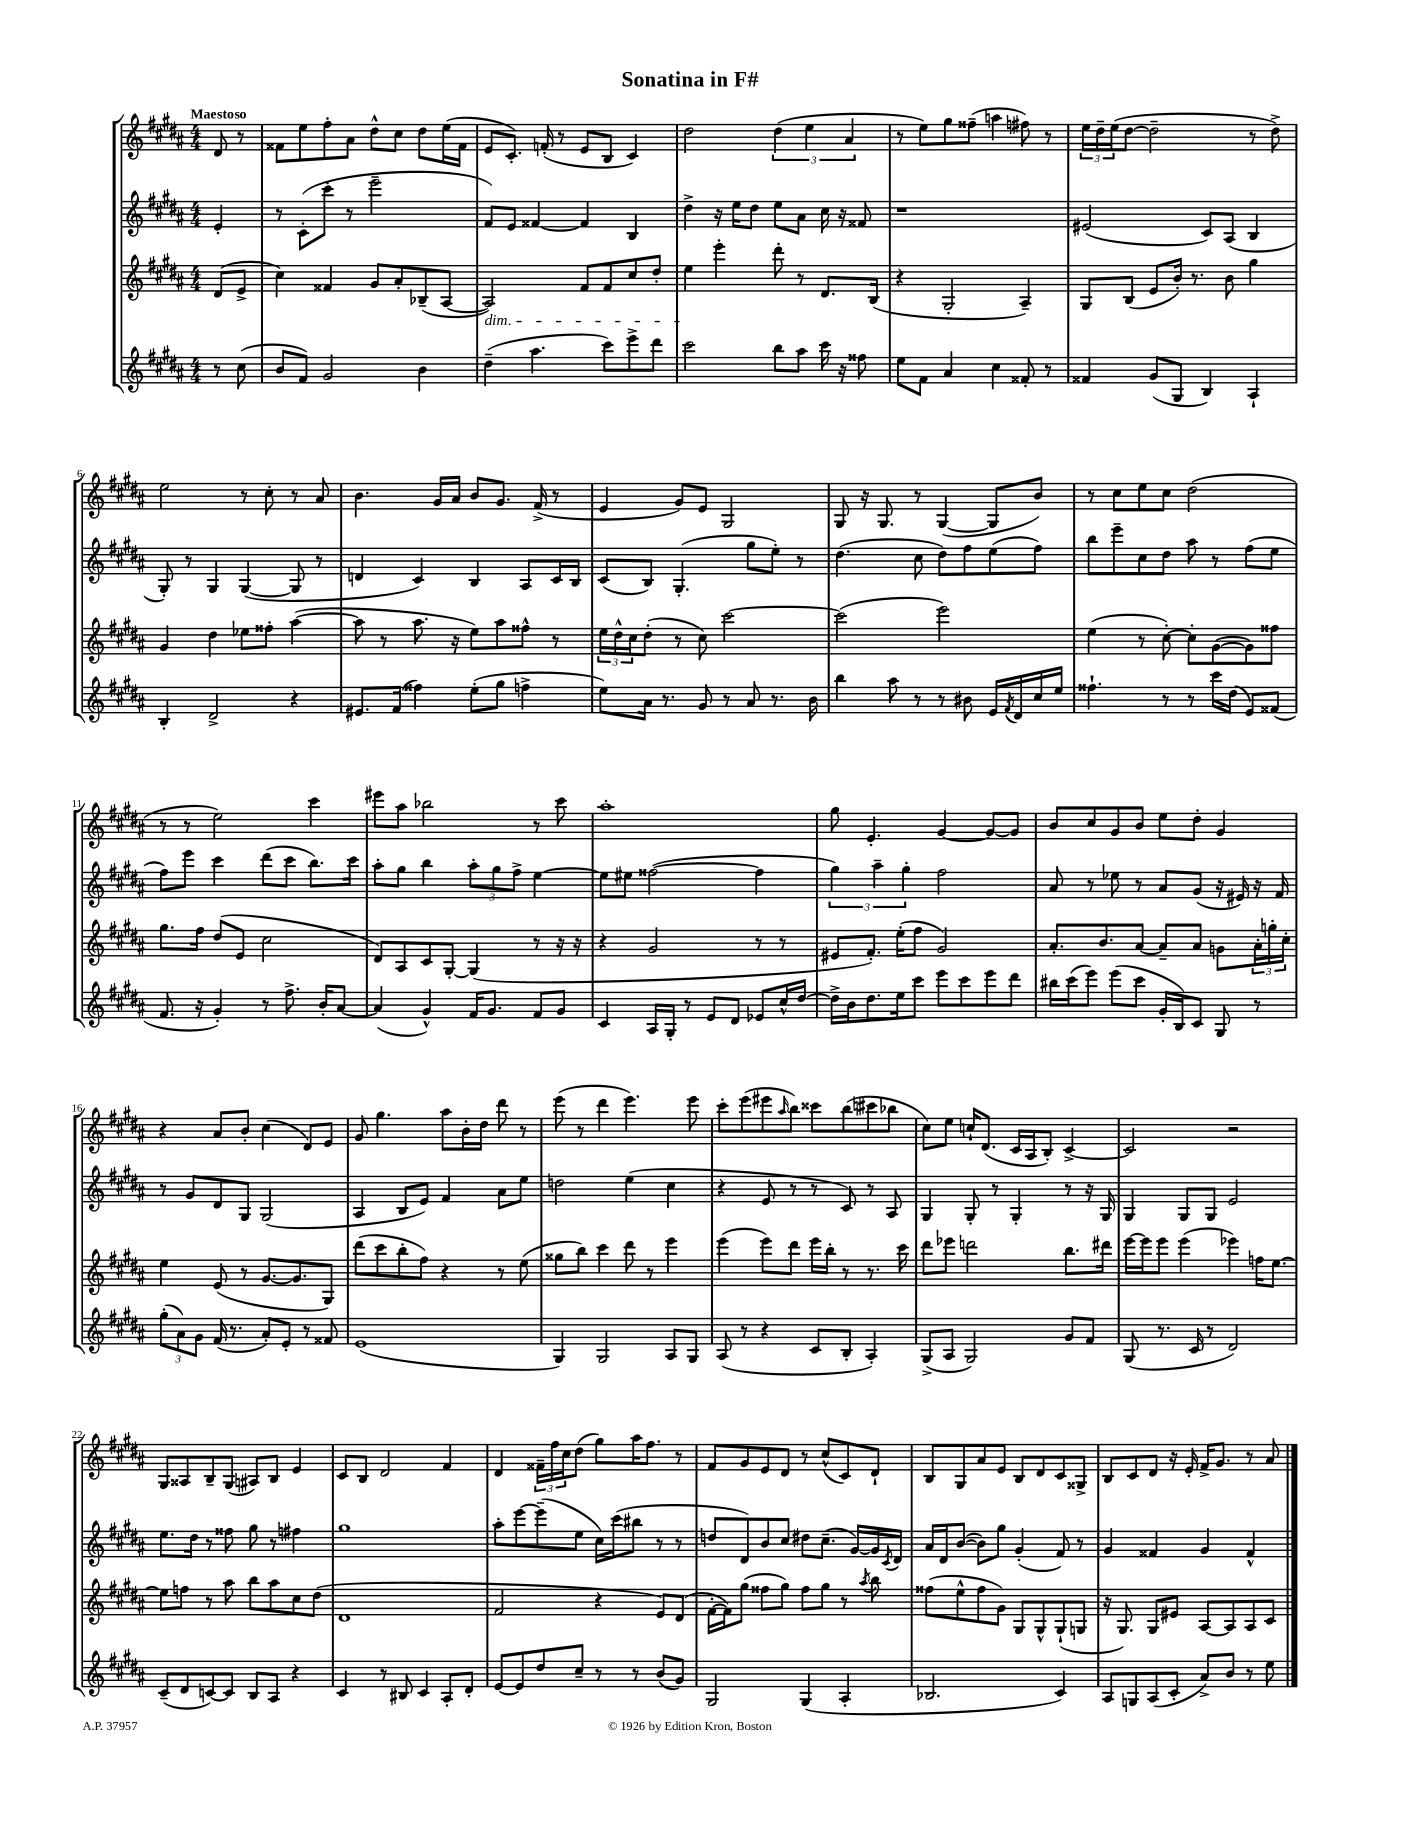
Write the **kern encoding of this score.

**kern	**kern	**kern	**kern
*part4	*part3	*part2	*part1
*staff4	*staff3	*staff2	*staff1
*clefG2	*clefG2	*clefG2	*clefG2
*k[f#c#g#d#a#]	*k[f#c#g#d#a#]	*k[f#c#g#d#a#]	*k[f#c#g#d#a#]
*M4/4	*M4/4	*M4/4	*M4/4
=	=	=	=
!	!	!	!LO:TX:a:B:t=Maestoso
8r	(8d#/L	4e'/	8d#/
(8cc#\	8e^/J	.	8r
=1	=1	=1	=1
8b/L	4cc#\)	8r	8f##X\L
8f#/J)	.	(8c#'\L	8ee\
2g#/	4f##X/	8ccc#'\J	8ff#'\
.	.	8r	8a#\J
.	8g#/L	2eee~\	8dd#^^\L
.	8a#'/	.	8cc#\J
4b\	(8B-X~/	.	8dd#\L
.	[8A#/J	.	(16ee\L
.	.	.	16f##\JJ
=2	=2	=2	=2
!	!LO:TX:b:i:t=dim.	!	!
(4dd#~\	2A#/])	8f#/L)	8e/L
.	.	8e/J	8.c#'/J)
4.aa#\	.	[4f##X/	.
.	.	.	(16fn'/
.	.	.	8r
.	8f#/L	4f##/]	8e/L
8ccc#\L)	8f#/	.	8B/J
8eee^\	8cc#/	4B/	4c#/)
8ddd#\J	8dd#'/J	.	.
=3	=3	=3	=3
2ccc#\	4ee\	4dd#^\	2dd#\
.	4eee'\	16r	.
.	.	16ee\KL	.
.	.	8dd#\J	.
8bb\L	8ddd#'\	8ee\L	(6dd#\
8aa#\J	8r	8a#\J	.
.	.	.	6ee\
16ccc#\	8.d#/L	16cc#\	.
16r	.	16r	.
.	.	.	6a#/
8ff##X\	.	8f##X/	.
.	(16B/Jk	.	.
=4	=4	=4	=4
8ee\L	4r	1r	8r
8f#\J	.	.	8ee\L)
4a#/	2G#'/	.	8gg#\
.	.	.	(8ff##X~\J
4cc#\	.	.	4aan\
8f##X'/	4A#~/)	.	8ff#X\)
8r	.	.	8r
=5	=5	=5	=5
4f##X/	8G#/L	(2e#X/	24ee\LL
.	.	.	24dd#~\
.	.	.	(24ee\J
.	(8B/J	.	[8dd#\J
(8g#/L	8e/L	.	2dd#~\]
8G#/J	16b'/Jk)	.	.
.	8.r	.	.
4B/)	.	8c#/L)	.
.	8b\	(8A#/J	.
4A#`/	4gg#\	4B/	8r
.	.	.	8dd#^\)
!!LO:LB:g=z
=6	=6	=6	=6
4B'/	4g#/	8G#'/)	2ee\
.	.	8r	.
2d#^/	4dd#\	4G#/	.
.	8ee-X\L	([4G#/	8r
.	8ff##X'\J	.	8cc#'\
4r	([4aa#\	8G#/]	8r
.	.	8r	8a#/
=7	=7	=7	=7
8.e#X/L	8aa#\]	4dn/	4.b\
.	8r	.	.
(16f#/Jk	.	.	.
4ff##X\)	8.aa#\	4c#/)	.
.	.	.	16g#/LL
.	16r	.	16a#/JJ
(8ee'\L	8ee\L)	4B/	8b/L
8gg#\J	8aa#\	.	8.g#/J
4ffn^\	8ff##X^^\J	8A#/L	.
.	.	.	(16f#^/
.	8r	16c#/L	8r
.	.	16B/JJ	.
=8	=8	=8	=8
8ee\L)	24ee\LL	(8c#/L	4e/
.	24dd#^^\	.	.
.	24cc#\J	.	.
16a#\Jk	(8dd#'\J	8B/J)	.
8.r	.	.	.
.	8r	(4.G#'/	8g#/L)
8g#/	8cc#\)	.	8e/J
8r	[2ccc#\	.	2G#/
8a#/	.	8gg#\L	.
8.r	.	8ee'\J)	.
.	.	8r	.
16b\	.	.	.
=9	=9	=9	=9
4bb\	(2ccc#\]	(4.dd#\	8G#/
.	.	.	16r
.	.	.	8.G#/
8aa#\	.	.	.
8r	.	8cc#\	8r
8r	2eee\)	8dd#\L)	([4G#/
8b#X\	.	8ff#\	.
16e/LL	.	(8ee\	8G#/L]
8qf#/	.	.	.
16d#/	.	.	.
16cc#/	.	8ff#\J)	8b/J)
16ee/JJ	.	.	.
=10	=10	=10	=10
4.ff##X`\	(4ee\	8bb\L	8r
.	.	8eee~\	8cc#\L
.	8r	8cc#\	8ee\
8r	[8cc#'\)	8dd#\J	8cc#\J
8r	8cc#'\L]	8aa#\	(2dd#\
16ccc#\LL	([8g#\	8r	.
(16dd#\JJ	.	.	.
8e/L)	8g#\])	(8ff#\L	.
(8f##X/J	8ff##X\J	8ee\J	.
!!LO:LB:g=z
=11	=11	=11	=11
8.f#/	8.gg#\L	8ff#\L)	8r
.	.	8eee\J	8r
16r	16ff#\Jk	.	.
4g#'/)	(8dd#/L	4ccc#\	2ee\)
.	8e/J	.	.
8r	2cc#\	(8ddd#\L	.
8.ff#^\	.	8ccc#\J	.
.	.	8.bb\L)	4ccc#\
16b'/KL	.	.	.
[8a#/J	.	.	.
.	.	16ccc#\Jk	.
=12	=12	=12	=12
(4a#/]	8d#/L)	8aa#'\L	8eee#X\L
.	8A#/	8gg#\J	8aa#\J
4g#^^/)	8c#/	4bb\	2bb-X\
.	[8G#'/J	.	.
16f#/KL	(4G#/]	12aa#'\L	.
8.g#/J	.	.	.
.	.	12gg#\	.
.	.	12ff#^\J	.
8f#/L	8r	[4ee\	8r
8g#/J	16r	.	8ccc#\
.	16r	.	.
=13	=13	=13	=13
4c#/	4r	8ee\L]	1aa#'
.	.	8ee#X\J	.
16A#/LL	2g#/	([2ff##X\	.
16G#'/JJ	.	.	.
8r	.	.	.
8e/L	.	.	.
8d#/J	.	.	.
8e-X/L	8r	4ff##\]	.
16cc#^^/L	8r	.	.
[16dd#/JJ	.	.	.
=14	=14	=14	=14
16dd#^\LL]	8e#X/L	6gg#\)	8gg#\
16b\J	.	.	.
8.dd#\	8.f#'/J)	.	4.e'/
.	.	6aa#~\	.
16ee\k	(16ee'\KL	.	.
.	.	6gg#'\	.
8ccc#\J	8ff#\J	.	.
8eee\L	2g#/)	2ff#\	[4g#/
8ccc#\	.	.	.
8eee\	.	.	8g#/L_
8ddd#\J	.	.	8g#/J]
=15	=15	=15	=15
16bb#X\LL	8.a#'/L	8a#/	8b/L
(16ccc#\J	.	.	.
8eee\J)	.	8r	8cc#/
.	8.b/	.	.
(8eee\L	.	8ee-X\	8g#/
8ccc#\J	[8a#/J	8r	8b/J
16g#'/LL	8a#~/L]	8a#/L	8ee\L
16B/J)	.	.	.
8c#/J	8a#/J	(8g#/J	8dd#'\J
8G#/	8gn\L	16r	4g#/
.	.	16e#X/)	.
8r	24a#'\L	16r	.
.	24ggn'\	.	.
.	.	16f#/	.
.	24cc#'\JJ	.	.
!!LO:LB:g=z
=16	=16	=16	=16
(12gg#'\L	4ee\	8r	4r
12a#\)	.	.	.
.	.	8g#/L	.
12g#\J	.	.	.
(16f#/	(8e/	8d#/	8a#/L
8.r	.	.	.
.	8r	8G#/J	8b'/J
8a#'/L)	[8.g#/L	(2G#/	(4cc#\
8e'/J	.	.	.
.	8.g#/]	.	.
8r	.	.	8d#/L)
8f##X/	8G#/J)	.	8e/J
=17	=17	=17	=17
(1e	(8ddd#\L	4A#/	8g#/
.	8ccc#\	.	4.gg#\
.	8bb'\	8B/L	.
.	8ff#\J)	8e/J)	.
.	4r	4f#/	8aa#\L
.	.	.	16b'\L
.	.	.	16dd#\JJ
.	8r	8a#\L	8ddd#\
.	(8ee\	8ee\J	8r
=18	=18	=18	=18
4G#/)	8gg##X\L	2ddn\	(8eee\
.	8bb\J)	.	8r
2G#/	4ccc#\	.	4ddd#\
.	8ddd#\	(4ee\	4.eee\)
.	8r	.	.
8A#/L	4eee\	4cc#\	.
8G#/J	.	.	8eee\
=19	=19	=19	=19
(8A#/	(4eee\	4r	8ccc#'\L
8r	.	.	(8eee\
4r	8eee\L)	8e/	8eee#X\
.	.	.	16qqaa#/
.	8ddd#\J	8r	8bb\J)
8c#/L	16eee\LL	8r	8ccc##X\L
.	16bb'\JJ	.	.
8B'/J	8r	8c#/)	(8bb\
4A#'/)	8.r	8r	8ccc#X\
.	.	8A#/	8bb-X\J
.	16ccc#\	.	.
=20	=20	=20	=20
(8G#^/L	8ddd#\L	4G#/	8cc#\L)
8A#/J	8eee-X\J	.	8ee\J
2G#/)	2dddn\	8G#'/	16ccn`/KL
.	.	.	(8.d#/J
.	.	8r	.
.	.	4G#'/	16c#/LL
.	.	.	16A#/J
.	.	.	8B'/J)
8g#/L	8.bb\L	8r	[4c#^/
8f#/J	.	16r	.
.	16ddd#X\Jk	16G#/	.
=21	=21	=21	=21
(8G#/	[16eee\LL	4G#/	2c#/]
.	16eee\J]	.	.
8.r	8eee\J	.	.
.	(4eee\	8G#/L	.
16c#/	.	.	.
8r	.	8G#/J	.
2d#/)	4eee-X\)	2e/	2r
.	16ffn\KL	.	.
.	[8.ee\J	.	.
!!LO:LB:g=z
=22	=22	=22	=22
(8c#~/L	8ee\L]	8.ee\L	8G#/L
8d#/	8ffn\J	.	8A##X/
.	.	16dd#\Jk	.
[8cn/)	8r	8r	8B~/
8c/J]	8aa#\	8ff##X\	(8G#/J
8B/L	8bb\L	8gg#\	8A#X/L)
8A#/J	8aa#\	8r	8B/J
4r	8cc#\	4ff#X\	4e/
.	(8dd#\J	.	.
=23	=23	=23	=23
4c#/	1d#	1gg#	8c#/L
.	.	.	8B/J
8r	.	.	2d#/
8B#X/	.	.	.
4c#/	.	.	.
8A#'/L	.	.	4f#/
8d#'/J	.	.	.
=24	=24	=24	=24
[8e/L	2f#/	8aa#'\L	4d#/
8e/]	.	[8eee\	.
8dd#/	.	(8eee~\]	24f##X~\LL
.	.	.	24ff#\
.	.	.	24cc#\J
8cc#~/J	.	8ee\J	(8dd#\J
8r	4r	16cc#\LL)	8gg#\L)
.	.	(16ccc#\J	.
8r	.	8bb#X\J	16aa#\K
.	.	.	8.ff#\J
(8b/L	8e/L)	8r	.
8g#/J)	(8d#/J	8r	8r
=25	=25	=25	=25
2G#/	[16f#'\LL	8ddn/L	8f#/L
.	16f#\J])	.	.
.	(8gg#\J	8d#/)	8g#/
.	8ff##X\L	8b/	8e/
.	8gg#\J)	8cc#/J	8d#/J
(4G#/	8ff##\L	8dd#X\L	8r
.	8gg#\J	(8.cc#~\J	(8cc#^^/L
4A#'/	8r	.	8c#/)
.	.	[16g#/LL)	.
.	8qaa#/	.	.
.	8bb\	16g#/]	8d#`/J
.	.	8qc#/	.
.	.	16d#/JJ	.
=26	=26	=26	=26
2.B-X/	(8ff##X\L	16a#/LL	8B/L
.	.	16d#/J	.
.	8ee^^\	([8b/J	8G#/
.	8ff##\	8b\L])	8a#/
.	8g#\J)	8gg#\J	8e/J
.	8G#/L	(4g#'/	8B/L
.	8G#^^/	.	8d#/
4c#/)	(8G#`/	8f#/)	8c#/
.	8Gn/J	8r	8G##X^/J
=27	=27	=27	=27
8A#/L	16r	4g#/	8B/L
.	8.G#/)	.	.
8Gn/	.	.	8c#/
(8A#/	8G#/L	4f##X/	8d#/J
8c#'/J	8e#X/J	.	16r
.	.	.	16e'/
8a#^/L)	[8A#/L	4g#/	16f#^/KL
.	.	.	8.g#/J
8b/J	8A#/]	.	.
8r	8A#/	4f##^^/	8r
8ee\	8c#/J	.	8a#/
==	==	==	==
*-	*-	*-	*-
